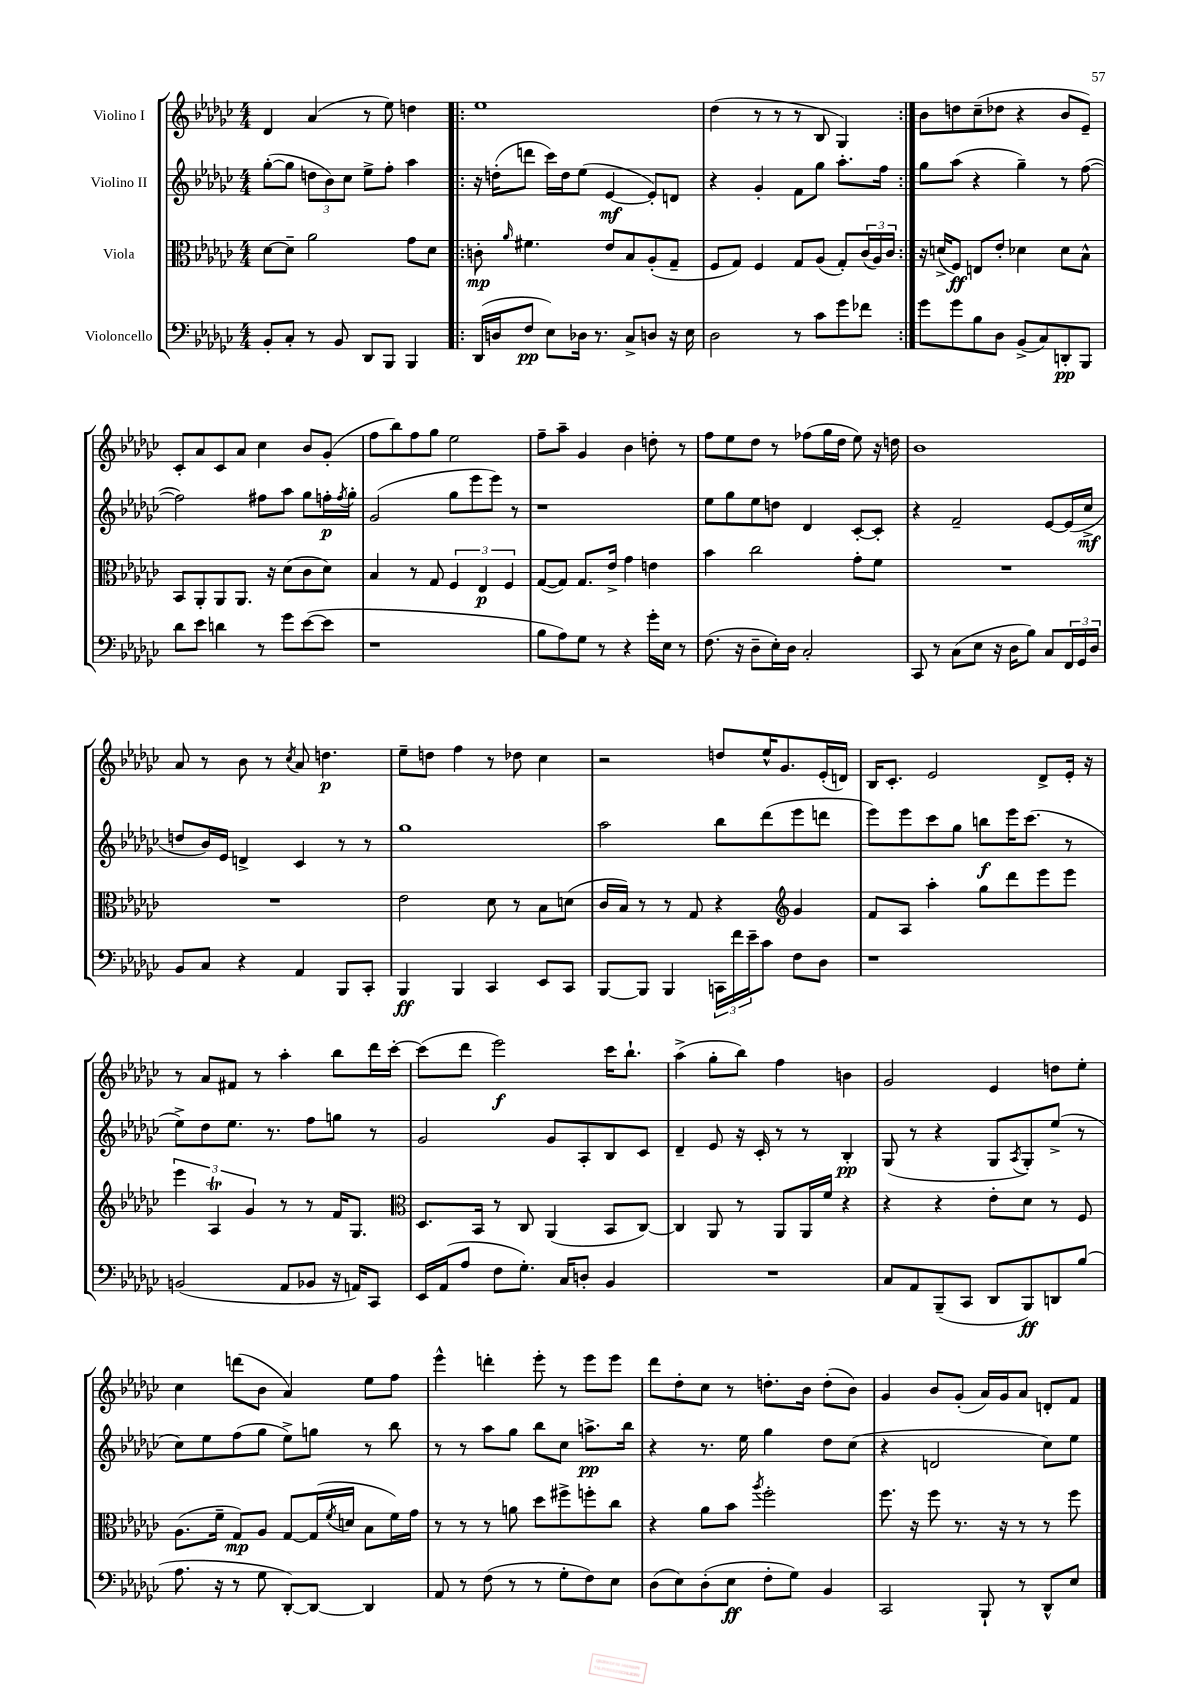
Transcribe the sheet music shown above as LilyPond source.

<<
\new StaffGroup <<
\new Staff = "s0" \with { instrumentName = "Violino I" } {
    \clef treble \key ges \major \numericTimeSignature \time 4/4
    des'4 aes'4( r8 ees''8) d''4 |
    \repeat volta 2 { ees''1 |
    des''4( r8 r8 r8 bes8 ges4) | }
    bes'8 d''8 ces''8--( des''8 r4 bes'8 ees'8--) |
    ces'8-. aes'8 ces'8 aes'8 ces''4 bes'8 ges'8-.( |
    f''8 bes''8) f''8 ges''8 ees''2 |
    f''8-- aes''8-- ges'4 bes'4 d''8-. r8 |
    f''8 ees''8 des''8 r8 fes''8( ges''16 des''16 ees''8) r16 d''16 |
    bes'1 |
    aes'8 r8 bes'8 r8 \acciaccatura { ces''8 } aes'8 d''4.\p |
    ees''8-- d''8 f''4 r8 des''8 ces''4 |
    r2 d''8 ees''16-^ ges'8. ees'16-.( d'16) |
    bes16 ces'8.-. ees'2 des'8-> ees'16-. r16 |
    r8 aes'8 fis'8 r8 aes''4-. bes''8 des'''16 ces'''16~-. |
    ces'''8( des'''8 ees'''2\f) ces'''16 bes''8.-! |
    aes''4->( ges''8-. bes''8) f''4 b'4 |
    ges'2 ees'4 d''8 ees''8-. |
    ces''4 d'''8( bes'8 aes'4) ees''8 f''8 |
    ees'''4-^ d'''4-. ees'''8-. r8 ees'''8 ees'''8 |
    des'''8 des''8-. ces''8 r8 d''8.-. bes'16 d''8-.( bes'8) |
    ges'4 bes'8 ges'8-.( aes'16) ges'16 aes'8 d'8-. f'8 \bar "|." |
}
\new Staff = "s1" \with { instrumentName = "Violino II" } {
    \clef treble \key ges \major \numericTimeSignature \time 4/4
    ges''8~-.( ges''8 \tuplet 3/2 { d''8 bes'8) ces''8 } ees''8-> f''8-. aes''4 |
    \repeat volta 2 { r16 d''16-.( d'''8 ces'''16) d''16 ees''8( ees'4~\mf ees'8-.) d'8 |
    r4 ges'4-. f'8 ges''8 aes''8.-. f''16 | }
    ges''8 aes''8( r4 ges''4--) r8 f''8~( |
    f''2) fis''8 aes''8 ges''8 f''16-.\p \acciaccatura { f''8 } ges''16-. |
    ges'2( ges''8 ees'''8 ees'''8) r8 |
    r1 |
    ees''8 ges''8 ees''8 d''8 des'4 ces'8~-. ces'8-. |
    r4 f'2-- ees'8~ ees'16( ces''16->\mf |
    d''8 bes'16) ees'16 d'4-> ces'4 r8 r8 |
    ges''1 |
    aes''2 bes''8 des'''8( ees'''8 d'''8 |
    ees'''8) ees'''8 ces'''8 ges''8 b''8\f ees'''16 ces'''8.( r8 |
    ees''8->) des''8 ees''8. r8. f''8 g''8 r8 |
    ges'2 ges'8 aes8-. bes8 ces'8 |
    des'4-- ees'8 r16 ces'16-. r8 r8 bes4-.\pp |
    ges8( r8 r4 ges8 \acciaccatura { aes8 } ges8-.) ees''8->( r8 |
    ces''8) ees''8 f''8( ges''8 ees''8->) g''8 r8 bes''8 |
    r8 r8 aes''8 ges''8 bes''8 ces''8 a''8.->\pp bes''16 |
    r4 r8. ees''16 ges''4 des''8 ces''8( |
    r4 d'2 ces''8) ees''8 \bar "|." |
}
\new Staff = "s2" \with { instrumentName = "Viola" } {
    \clef alto \key ges \major \numericTimeSignature \time 4/4
    des'8~ des'8-- aes'2 ges'8 des'8 |
    \repeat volta 2 { c'8-.\mp \grace { aes'16 } fis'4. ees'8 bes8 aes8-.( ges8-- |
    f8 ges8) f4 ges8 aes8( ges8-.) \tuplet 3/2 { ces'16( aes16) ces'16 } | }
    r16 d'16->( f8\ff) e8 ees'8-. des'4 des'8 bes8-^ |
    bes,8 aes,8-. aes,8 aes,8. r16 des'8( ces'8 des'8) |
    bes4 r8 ges8 \tuplet 3/2 { f4 ees4\p f4 } |
    ges8~( ges8) ges8. ees'16-> ges'4 e'4 |
    bes'4 ces''2 ges'8-. f'8 |
    R1 |
    R1 |
    ees'2 des'8 r8 bes8 d'8( |
    ces'16 bes16) r8 r8 ges8 r4 \clef treble ges'4 |
    f'8 aes8 aes''4-. ges''8 des'''8 ees'''8 ees'''8 |
    \tuplet 3/2 { ees'''4 aes4\trill ges'4 } r8 r8 f'16 ges8. |
    \clef alto des8. bes,16 r8 ces8 aes,4( bes,8 ces8~) |
    ces4 aes,8 r8 aes,8 aes,16 f'16 r4 |
    r4 r4 ees'8-. des'8 r8 f8 |
    aes8.( f'16-- ges8\mp) aes8 ges8~ ges16( \acciaccatura { f'8 } d'16 bes8 f'16) ges'16 |
    r8 r8 r8 a'8 des''8 fis''8-> f''8-. ces''8 |
    r4 aes'8 bes'8 \acciaccatura { aes''8 } f''2-. |
    f''8. r16 f''8 r8. r16 r8 r8 f''8 \bar "|." |
}
\new Staff = "s3" \with { instrumentName = "Violoncello" } {
    \clef bass \key ges \major \numericTimeSignature \time 4/4
    bes,8-. ces8-. r8 bes,8 des,8 bes,,8 bes,,4 |
    \repeat volta 2 { des,16( d16 f8\pp ees8) des16 r8. ces8-> d8 r16 ees16 |
    des2 r8 ces'8 ges'8 fes'8 | }
    ges'8 ges'8 bes8 des8 bes,8->( ces8) d,8-.\pp bes,,8 |
    des'8 ees'8 d'4 r8 ges'8 ees'8~( ees'8 |
    r1 |
    bes8 aes8) ges8 r8 r4 ges'16-. ees16 r8 |
    f8.( r16 des8-- ees16-.) des16 ces2-. |
    ces,8 r8 ces8( ees8 r16 des16 bes8) ces8 \tuplet 3/2 { f,16 ges,16 des16 } |
    bes,8 ces8 r4 aes,4 bes,,8 ces,8-. |
    bes,,4\ff bes,,4 ces,4 ees,8 ces,8 |
    bes,,8~ bes,,8 bes,,4 \tuplet 3/2 { c,16 f'16 ees'16-- } ces'8 f8 des8 |
    r1 |
    b,2( aes,8 bes,8 r16 a,16) ces,8 |
    ees,16 aes,16( aes8 f8 ges8.-.) ces16 d8-. bes,4 |
    R1 |
    ces8 aes,8 bes,,8--( ces,8 des,8 bes,,8\ff) d,8 bes8( |
    aes8. r16 r8 ges8 des,8~-.) des,8~ des,4 |
    aes,8 r8 f8( r8 r8 ges8-. f8) ees8 |
    des8( ees8) des8-.( ees8\ff f8-. ges8) bes,4 |
    ces,2 bes,,8-! r8 des,8-^ ees8 \bar "|." |
}
>>
>>
\layout { \context { \Score \remove "Bar_number_engraver" } }
